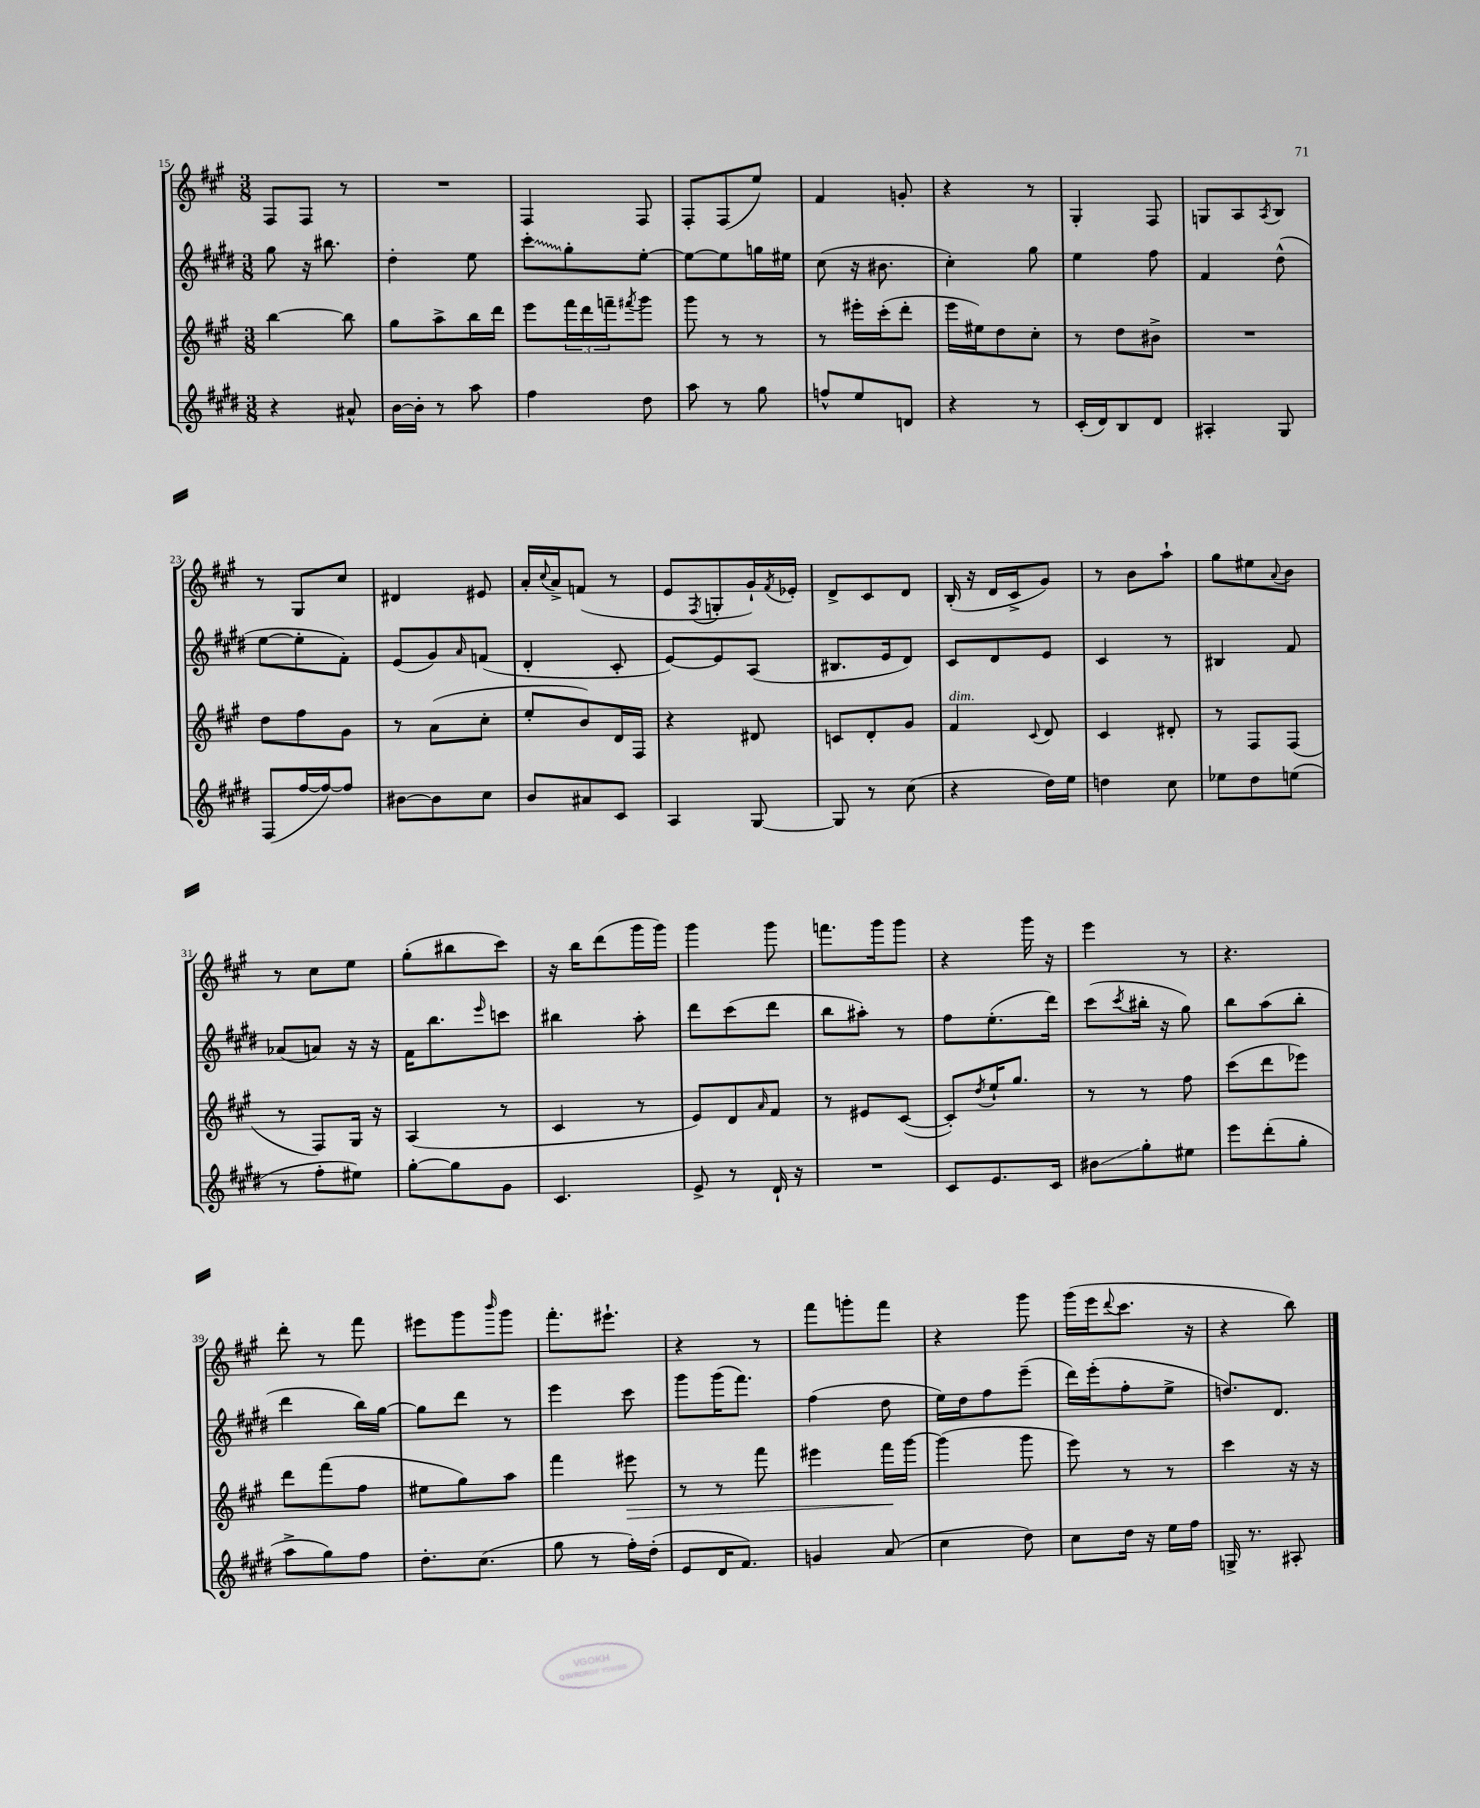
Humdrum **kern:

**kern	**kern	**kern	**kern
*staff4	*staff3	*staff2	*staff1
*clefG2	*clefG2	*clefG2	*clefG2
*k[f#c#g#d#]	*k[f#c#g#]	*k[f#c#g#d#]	*k[f#c#g#]
*M3/8	*M3/8	*M3/8	*M3/8
4r	[4bb\	8gg#\	8F#/L
.	.	16r	8F#/J
.	.	8.bb#\	.
8a#^^/	8bb\]	.	8r
=	=	=	=
[16b\LL	8gg#\L	4dd#'\	4.r
16b'\]JJ	.	.	.
8r	8aa^\	.	.
8aa\	16bb\L	8ee\	.
.	16ddd\JJ	.	.
=	=	=	=
4ff#\	8eee\L	8ccc#'\L	4F#/
.	24fff#\L	8gg#'\	.
.	24ddd\	.	.
.	24fff~\J	.	.
.	8qfff#/	.	.
8dd#\	8ggg#\J	[8ee'\J	8F#/
=	=	=	=
8aa\	8ggg#\	8ee\_L	8F#'/L
8r	8r	8ee\]	(8F#/
8gg#\	8r	16gg\L	8ee/J)
.	.	16ee#\JJ	.
=	=	=	=
8ff^^/L	8r	(8cc#\	4f#/
8ee/	16eee#'\LL	16r	.
.	(16ccc#'\J	8.b#\	.
8d/J	8ddd'\J	.	8g'/
=	=	=	=
4r	16eee\LL	4cc#'\)	4r
.	16ee#\J)	.	.
.	8dd\	.	.
8r	8cc#'\J	8gg#\	8r
=	=	=	=
(16c#'/LL	8r	4ee\	4G#'/
16d#/J)	.	.	.
8B/	8dd\L	.	.
8d#/J	8b#^\J	8ff#\	8F#/
=	=	=	=
4A#'/	4.r	4f#/	8G/L
.	.	.	8A/
.	.	.	8qA/
8G#/	.	(8dd#^^\	8B/J
=	=	=	=
(8F#/L	8dd\L	[8ee\L	8r
[16ff#/L	8ff#\	8ee'\]	8G#/L
16ff#/_J)	.	.	.
8ff#/]J	8g#\J	8f#'\J)	8cc#/J
=	=	=	=
[8b#\L	8r	(8e/L	4d#/
8b#\]	(8a\L	8g#/)	.
.	.	16qqa/	.
8cc#\J	8cc#'\J	(8f/J	8e#/
=	=	=	=
8b/L	8ee'/L	4d#'/	16a'/LL
.	.	.	8qqcc#/
.	.	.	16a^/J
8a#/	8b/)	.	(8f/J
8c#/J	16d/L	8c#'/	8r
.	16F#/JJ	.	.
=	=	=	=
4A/	4r	[8e/L)	8e/L
.	.	.	8qF#/
.	.	8e/]	8G'/
[8G#/	8d#/	(8A/J	16g#`/L)
.	.	.	8qf#/
.	.	.	16e-'/JJ
=	=	=	=
8G#/]	8c/L	8.B#/L	8d^/L
8r	8d'/	.	8c#/
.	.	16e/k	.
(8cc#\	8g#/J	8d#/J)	8d/J
=	=	=	=
4r	4f#/	8c#/L	(16B'/
.	.	.	16r
.	.	8d#/	16d/LL
.	.	.	16c#^/J
.	8qqc#/	.	.
16dd#\LL)	8d/	8e/J	8g#/J)
16ee\JJ	.	.	.
=	=	=	=
4dd\	4c#/	4c#/	8r
.	.	.	8b\L
8cc#\	8d#'/	8r	8aa`\J
=	=	=	=
8ee-\L	8r	4B#/	8gg#\L
8dd#\	8F#/L	.	8ee#\
.	.	.	8qqa/
(8ee\J	(8F#/J	8f#/	8b\J
=	=	=	=
8r	8r	(8a-/L	8r
8ff#'\L	8F#/L)	8a/J)	8cc#\L
8ee#\J)	16G#/Jk	16r	8ee\J
.	16r	16r	.
=	=	=	=
[8gg#'\L	(4A/	16f#\LK	(8gg#'\L
.	.	8.bb\	.
8gg#\]	.	.	8bb#\
.	.	16qqeee/	.
8g#\J	8r	8ccc\J	8ccc#\J)
=	=	=	=
4.c#/	4c#/	4bb#\	16r
.	.	.	16bb\LK
.	.	.	(8ddd\
.	8r	8aa'\	16ggg#\L
.	.	.	16ggg#\JJ)
=	=	=	=
8e^/	8e/L)	8ddd#\L	4ggg#\
8r	8d/	(8ccc#\	.
.	16qqa/	.	.
16d#`/	8f#/J	8ddd#\J	8ggg#\
16r	.	.	.
=	=	=	=
4.r	8r	8bb\L	8.fff\L
.	8e#/L	8aa#'\J)	.
.	.	.	16ggg#\k
.	([8c#/J	8r	8ggg#\J
=	=	=	=
8c#/L	8c#'/]L)	8ff#\L	4r
.	8qdd/	.	.
8.e/	16ee`/K	(8.ee'\	.
.	8.gg#/J	.	.
.	.	.	16ggg#\
16c#/Jk	.	16ddd#\Jk)	16r
=	=	=	=
8b#\L	8r	(8ccc#\L	4eee\
.	.	8qccc#/	.
8gg#'\	8r	16bb#'\Jk	.
.	.	16r	.
8ee#\J	8ff#\	8gg#\)	8r
=	=	=	=
8eee\L	(8ccc#\L	8bb\L	4.r
(8ddd#'\	8ddd\	(8aa\	.
8gg#'\J	8eee-\J)	8bb'\J	.
=	=	=	=
8aa^\L	8ddd\L	4ddd#\	8ddd'\
8gg#\)	(8fff#\	.	8r
8ff#\J	8ff#\J	16bb\LL)	8fff#\
.	.	[16gg#\JJ	.
=	=	=	=
8.dd#'\L	8ee#\L	8gg#\]L	8eee#\L
.	8gg#\)	8ddd#\J	8ggg#\
(8.cc#\J	.	.	.
.	.	.	16qqbbb/
.	8aa\J	8r	8ggg#\J
=	=	=	=
8gg#\	4fff#\	4eee\	8.fff#'\L
8r	.	.	.
.	.	.	8.eee#`\J
16ff#'\LL)	8eee#\	8ccc#\	.
(16dd#'\JJ	.	.	.
=	=	=	=
8e/L	8r	8ggg#\L	4r
16d#/K	8r	(16ggg#\K	.
8.f#/J)	.	8.fff#\J)	.
.	8fff#\	.	8r
=	=	=	=
4g/	4eee#\	(4ff#\	8fff#\L
.	.	.	8ggg'\
(8a/	16fff#\LL	8dd#\	8fff#\J
.	[16ggg#\JJ	.	.
=	=	=	=
4cc#\	(4ggg#\]	16ee\LL)	4r
.	.	16dd#\J	.
.	.	8ff#\	.
8dd#\)	8ggg#\	(8eee~\J	8ggg#\
=	=	=	=
8cc#\L	8eee\)	16ddd#\LL)	(16ggg#\LL
.	.	(16eee'\J	16eee\J
.	.	.	8qqddd/
16dd#\Jk	8r	8ff#'\	8.ccc#\J
16r	.	.	.
16ee\LL	8r	8ee^\J	.
16ff#\JJ	.	.	16r
=	=	=	=
16G^/	4ccc#\	8.dd/L)	4r
8.r	.	.	.
.	.	8.d#/J	.
8A#'/	16r	.	8bb\)
.	16r	.	.
==	==	==	==
*-	*-	*-	*-
